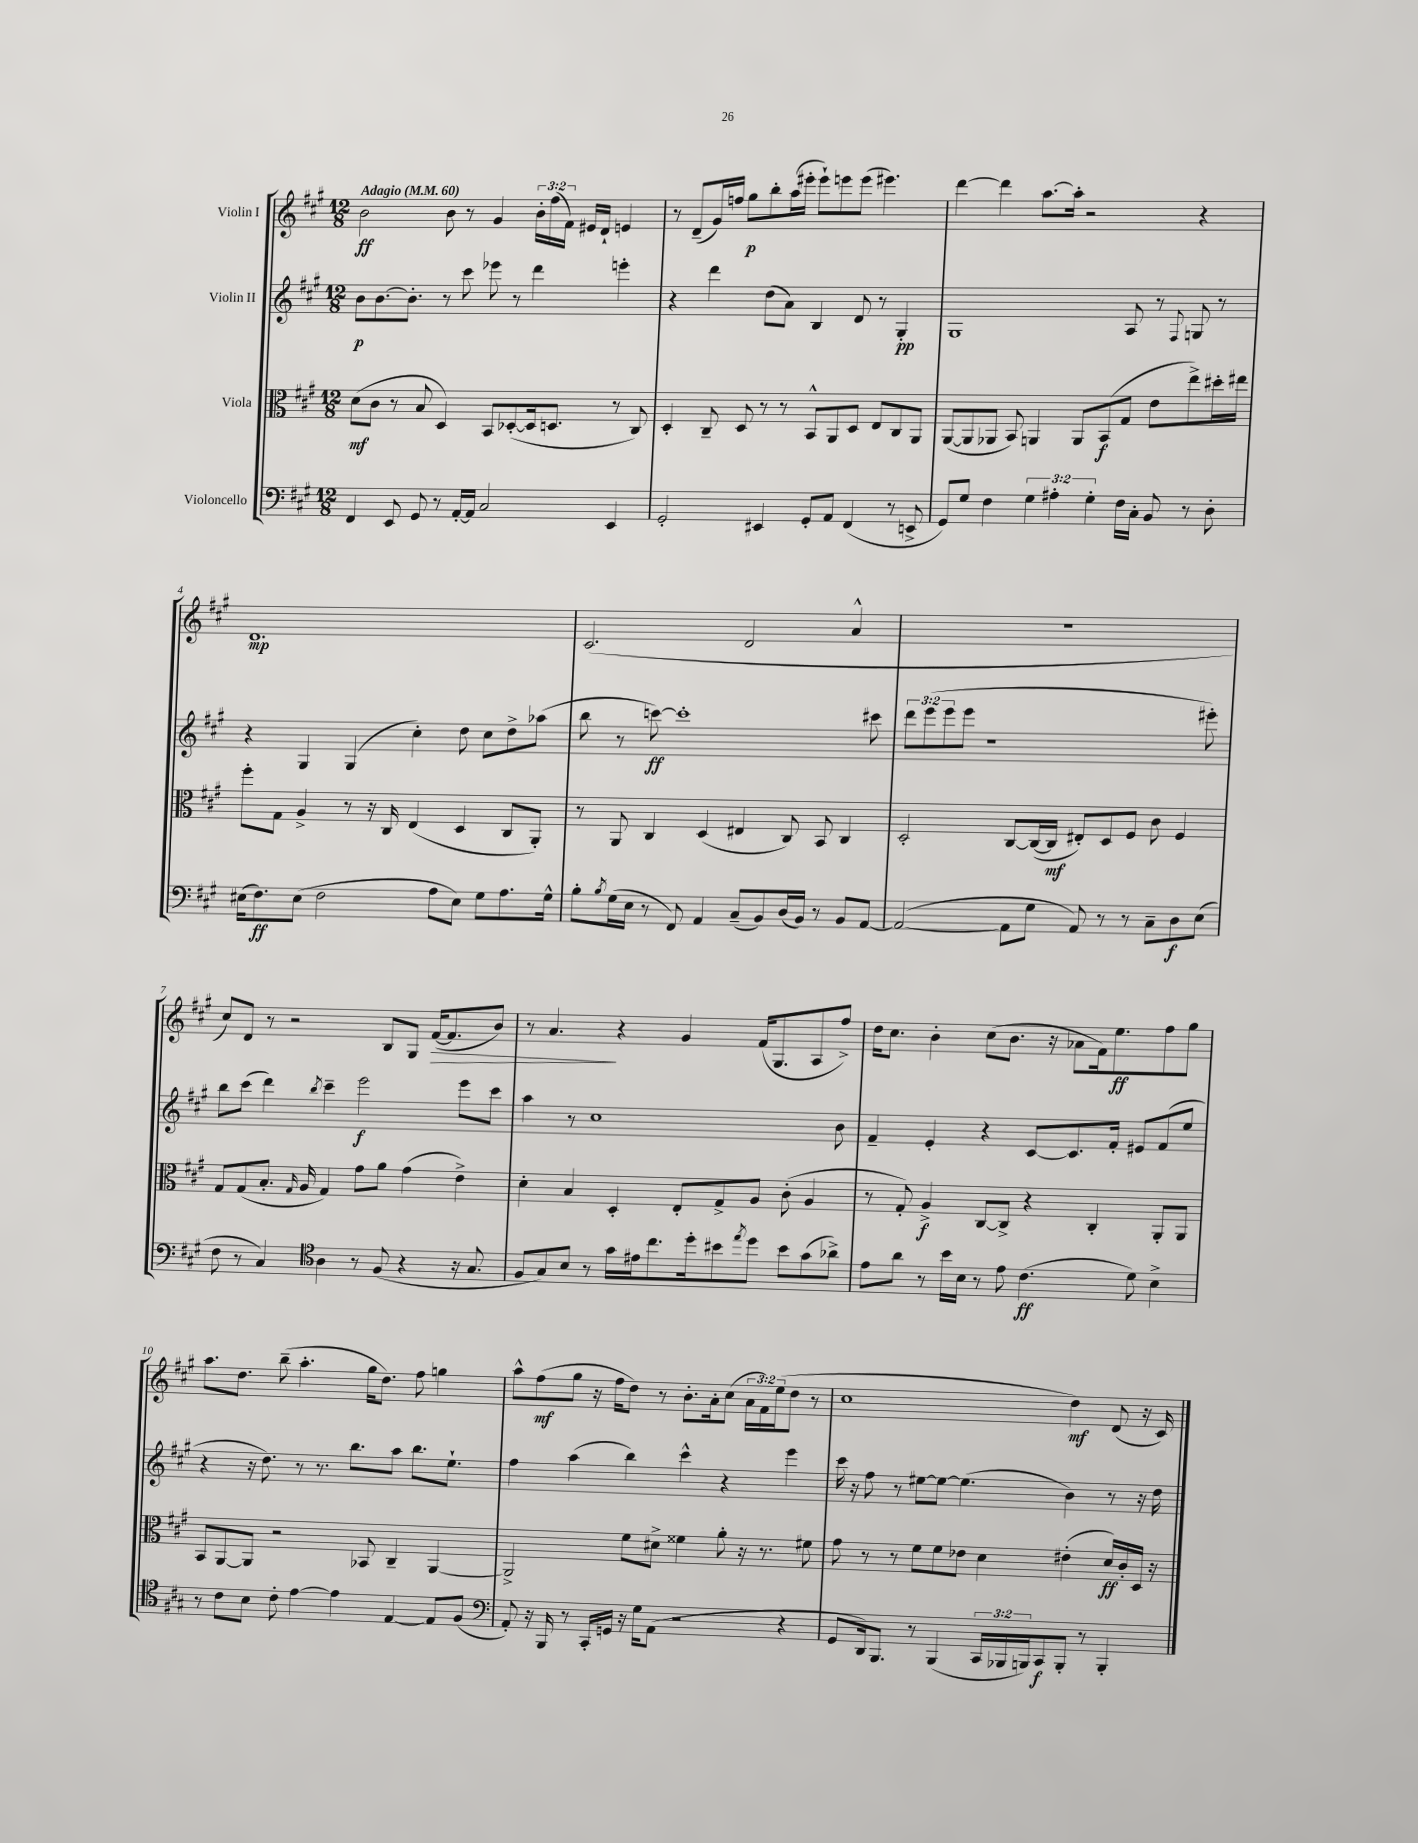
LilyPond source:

<<
\new StaffGroup <<
\new Staff = "s0" \with { instrumentName = "Violin I" } {
    \clef treble \key a \major \numericTimeSignature \time 12/8 \override Staff.TupletNumber.text = #tuplet-number::calc-fraction-text \tempo "Adagio" 4 = 60
    b'2\ff b'8 r8 gis'4 \tuplet 3/2 { b'16-. fis''16( fis'16) } eis'16 d'16-! e'4 |
    r8 d'8--( gis'16) f''16 gis''8\p b''8-. a''16( eis'''16-. eis'''8-!) e'''8 e'''8( eis'''4.) |
    d'''4~ d'''4 a''8.~ a''16-. r2 r4 |
    d'1.\mp |
    cis'2.( d'2 a'4-^ |
    R1. |
    cis''8) d'8 r8 r2 b8 gis8 fis'16~\>( fis'8. b'8) |
    r8 a'4.\! r4 gis'4 fis'16( gis8. a8 fis''8->) |
    d''16 cis''8. b'4-. cis''8( b'8. r16 aes'8 fis'16) e''8.\ff fis''8 gis''8 |
    a''8. d''8. b''8--( a''4.-. gis''16 d''8.) fis''8 g''4 |
    a''8-^ fis''8\mf( gis''8 r16 fis''16 d''8) r8 b'8.-. a'16-. cis''8( \tuplet 3/2 { a'16 fis'16) e''16( } d''8 r8 |
    cis''1 d''4\mf) d'8( r16 cis'16) \bar "|." |
}
\new Staff = "s1" \with { instrumentName = "Violin II" } {
    \clef treble \key a \major \numericTimeSignature \time 12/8 \override Staff.TupletNumber.text = #tuplet-number::calc-fraction-text
    b'8\p b'8.~ b'8.-. r8 cis'''8 ees'''8 r8 d'''4 e'''4-. |
    r4 d'''4 d''8( a'8) b4 d'8 r8 gis4-.\pp |
    gis1 a8 r8 \appoggiatura { fis8 } g8 r8 |
    r4 gis4 gis4( cis''4-.) d''8 cis''8 d''8-> aes''8( |
    b''8 r8 c'''8~\ff) c'''1-. cis'''8 |
    \tuplet 3/2 { d'''8 e'''8( e'''8 } e'''8 r1 eis'''8-.) |
    b''8 cis'''8( d'''4) \acciaccatura { b''8 } cis'''4-- e'''2\f e'''8 cis'''8 |
    a''4 r8 cis''1 b'8 |
    fis'4-- e'4-. r4 cis'8~ cis'8. fis'16-. eis'8 fis'8( e''8 |
    r4 r16 d''8.) r8 r8. b''8. a''8 b''8. e''8.-! |
    fis''4 a''4( b''4) cis'''4-^ r4 e'''4 |
    cis'''16 r16 fis''8 r8 eis''8~ eis''8~ eis''4.( b'4) r8 r16 d''16 \bar "|." |
}
\new Staff = "s2" \with { instrumentName = "Viola" } {
    \clef alto \key a \major \numericTimeSignature \time 12/8
    d'8\mf( cis'8 r8 b8 d4) b,8 des8~-.( des16 d8. r8 cis8) |
    d4-. cis8-- d8 r8 r8 b,8-^ a,8 d8 e8 cis8 a,8 |
    a,8~( a,8 aes,8 b,8) a,4 a,8 b,8\f( gis8 e'8 e''8->) dis''16-. eis''16 |
    fis''8-. gis8 a4-> r8 r16 cis16 e4( d4 cis8 a,8-.) |
    r8 a,8 cis4 d4( eis4 cis8) b,8 cis4 |
    d2-. cis8~ cis16~( cis16\mf eis8-.) d8 fis8 cis'8 fis4 |
    gis8 gis8( b8.-. \grace { gis16 } a16 gis4) gis'8 a'8 gis'4( e'4->) |
    d'4-. b4 d4-. e8-. gis8-> a8 cis'8-.( a4 |
    r8 gis8-.) a4->\f cis8~ cis8-> r4 cis4-. a,8-. a,8 |
    b,8 a,8~ a,8 r2 bes,8 cis4-- a,4~ |
    a,2-> fis'8 dis'8-> fisis'4 a'8-. r16 r8. fis'8 |
    gis'8 r8 r8 fis'8 fis'8 ees'8 d'4 eis'4-.( d'16\ff) cis'16-. d16 r16 \bar "|." |
}
\new Staff = "s3" \with { instrumentName = "Violoncello" } {
    \clef bass \key a \major \numericTimeSignature \time 12/8 \override Staff.TupletNumber.text = #tuplet-number::calc-fraction-text
    fis,4 e,8 gis,8 r8 a,16~-. a,16 cis2 e,4 |
    gis,2-. eis,4 gis,8-. a,8 fis,4( r8 e,8-> |
    gis,8) gis8 fis4 \tuplet 3/2 { gis4 ais4-. gis4-. } fis16 cis16-. b,8 r8 d8-. |
    eis16( fis8.\ff) eis8( fis2 a8 eis8) gis8 a8. gis16-^ |
    b8-. \acciaccatura { b8 } gis16( e16 r8 fis,8) a,4 cis8--( b,8) d16( b,16) r8 b,8 a,8~ |
    a,2~( a,8 gis8 a,8) r8 r8 cis8-- d8\f e8( |
    fis8 r8 cis4) \clef tenor a4 r8 fis8( r4 r16 gis8. |
    fis8 gis8) b8 r8 gis'16 eis'16 cis''8. d''16-. bis'8 \acciaccatura { e''8 } d''8 bis'8 gis'8( aes'8->) |
    e'8 a'8 r8 b'16 b16 r8 e'8 cis'4.\ff( d'8) b4-> |
    r8 cis'8 b8 cis'8-. e'4~ e'4 e4~ e8 fis8( |
    \clef bass a,8-.) r16 b,,16 r8 cis,16-. g,16 r16 gis16 a,8( r2 r4 |
    gis,8 d,16) b,,8. r8 b,,4( \tuplet 3/2 { cis,16 bes,,16 b,,16) } cis,8\f b,,8-. r8 b,,4-. \bar "|." |
}
>>
>>
